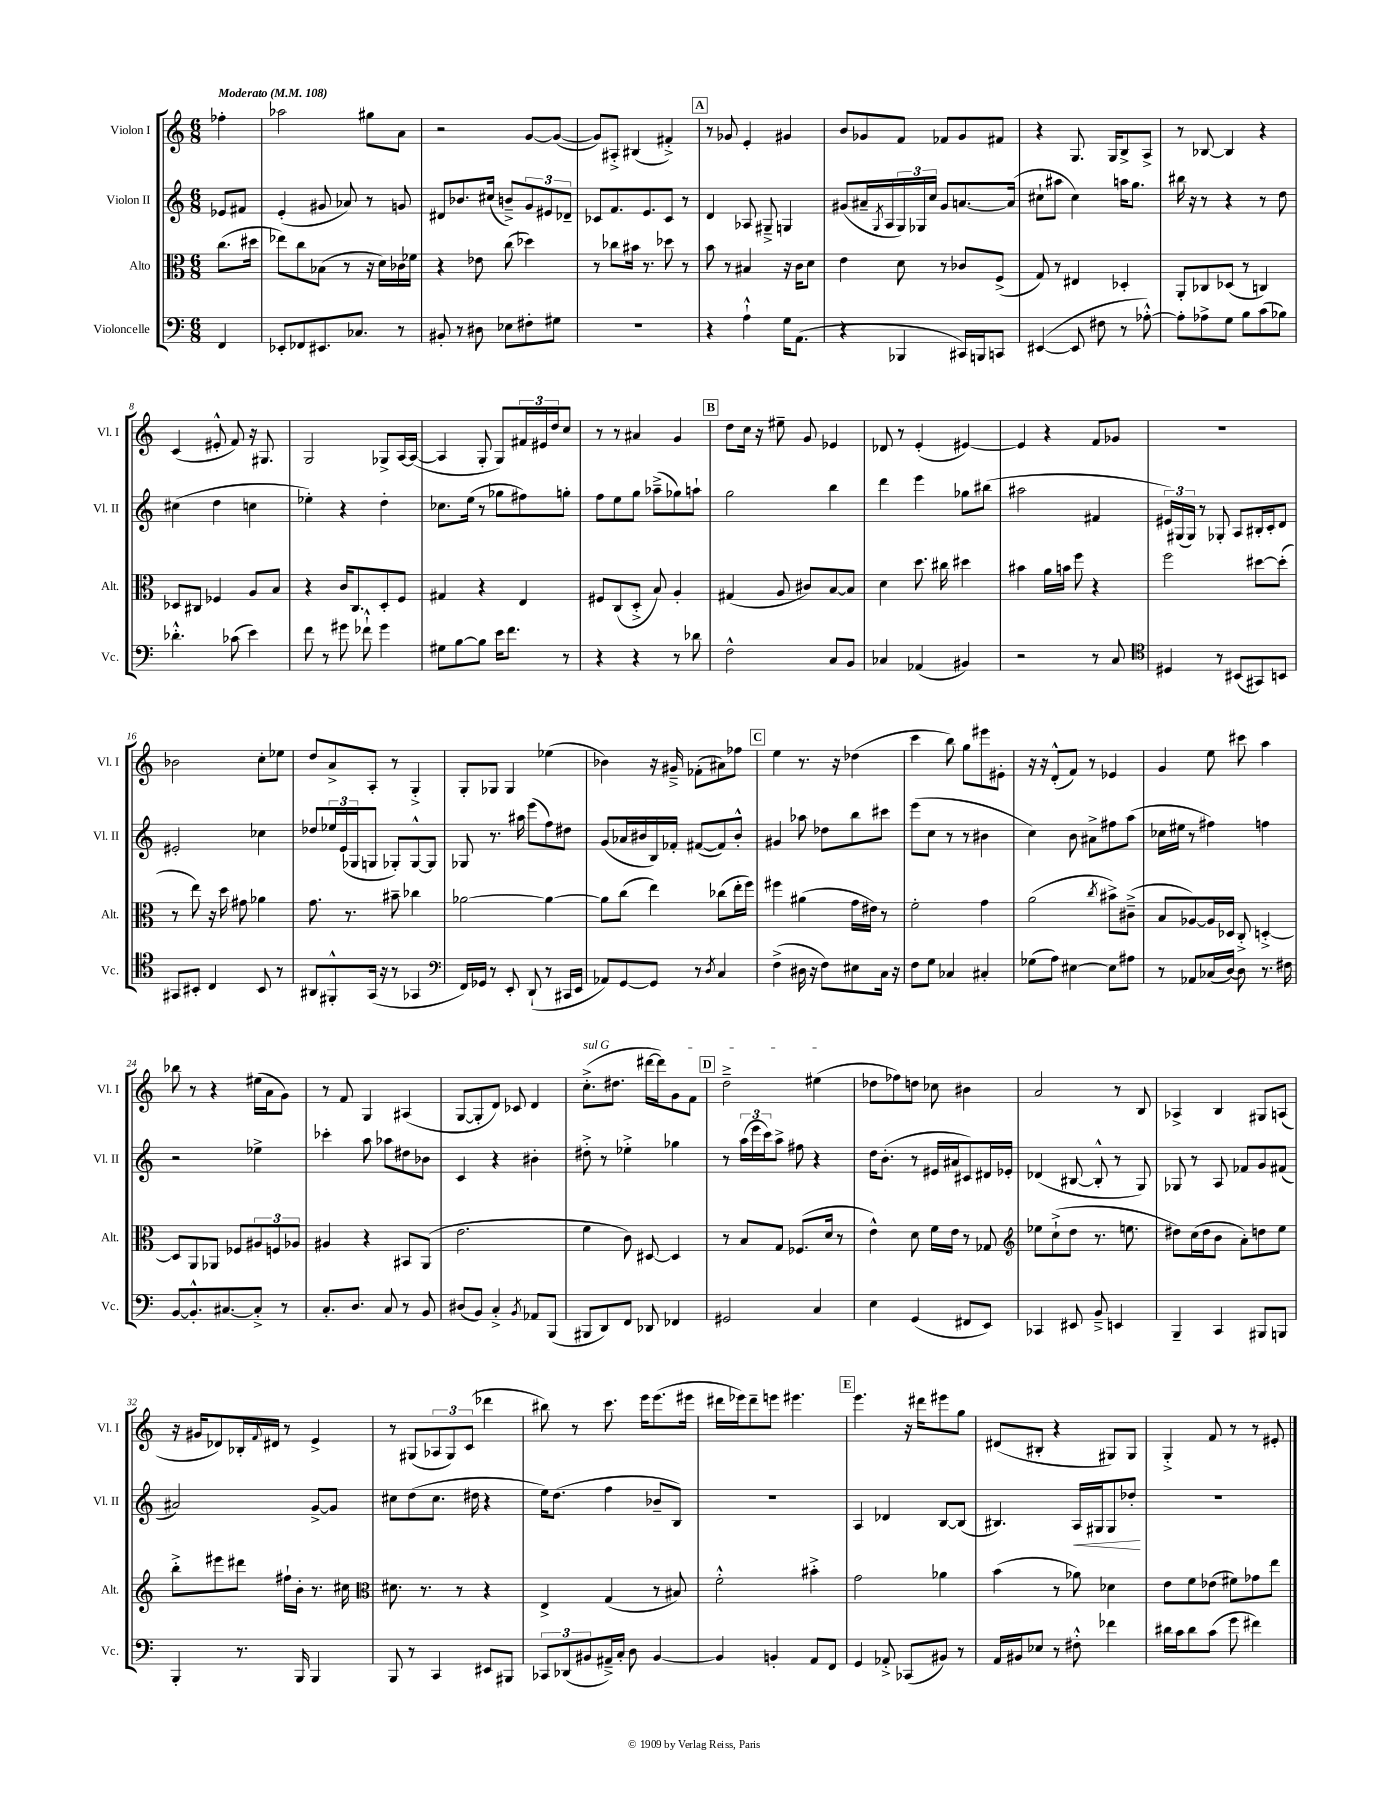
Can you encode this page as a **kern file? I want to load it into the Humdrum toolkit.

**kern	**kern	**kern	**dynam	**kern
*part4	*part3	*part2	*part2	*part1
*staff4	*staff3	*staff2	*staff2	*staff1
*I"Violoncelle	*I"Alto	*I"Violon II	*	*I"Violon I
*I'Vc.	*I'Alt.	*I'Vl. II	*	*I'Vl. I
*clefF4	*clefC3	*clefG2	*	*clefG2
*k[]	*k[]	*k[]	*	*k[]
*M6/8	*M6/8	*M6/8	*	*M6/8
*MM108	*MM108	*MM108	*	*MM108
=	=	=	=	=
!	!	!	!	!LO:TX:a:B:t=Moderato
4FF/	(8.cc\L	8e-X/L	.	4ff-X'\
.	.	8f#X/J	.	.
.	16dd#X\Jk	.	.	.
=1	=1	=1	=1	=1
8EE-X'/L	8ee-X\L)	(4e'/	.	2aa-X\
8FF-X/	8cc\	.	.	.
8.EE#X/	(8B-X\J	8g#X/	.	.
.	8r	8a-X/)	.	.
8.C-X/J	.	.	.	.
.	16r	8r	.	8gg#X\L
.	16d\LL)	.	.	.
8r	16c-X\	8gn/	.	8a\J
.	16f-X\JJ	.	.	.
=2	=2	=2	=2	=2
8BB#X'/	4r	8d#X/L	.	2r
8r	.	8.b-X/	.	.
8D#X\	8e-X\	.	.	.
.	.	(16cc#X/Jk	.	.
8E-X\L	(8cc\	8bn~^/L)	.	.
8F#X'\	4dd-X\)	12g/	.	[8g/L
.	.	12e#X/	.	.
8G#X\J	.	.	.	(8g/J_
.	.	12d-X~/J	.	.
=3	=3	=3	=3	=3
2.r	8r	8c-X/L	.	8g/L])
.	8cc-X\L	8.f/	.	8A#X'^/J
.	16b#X\Jk	.	.	(4B#X/
.	8.r	8.e/	.	.
.	8dd-X\	8c-/J	.	4f#X'^/)
.	8r	8r	.	.
!!LO:REH:place=s1:t=A
=4	=4	=4	=4	=4
4r	8b\	4d/	.	8r
.	8r	.	.	8g-X/
4A`^^\	4B#X/	8A-X/	.	4e'/
.	.	8G#X~^/	.	.
16G\KL	16r	4Gn/	.	4g#X/
(8.AA\J	16c\KL	.	.	.
.	8d\J	.	.	.
=5	=5	=5	=5	=5
4r	4e\	(8g#X/L	.	8b/L
.	.	16a#X~/L	.	8g-X/
.	.	8qG/	.	.
.	.	16A/	.	.
4BBB-X/	8d\	24G/)	.	8f/J
.	.	24G-X/	.	.
.	.	24cc/JJ	.	.
.	8r	8g#/L	.	8f-X/L
16CC#X/LL)	8c-X/L	[8.an/	.	8g-/
16BBBn/J	.	.	.	.
8CCn/J	(8F^/J	.	.	8f#X/J
.	.	(16a/Jk]	.	.
=6	=6	=6	=6	=6
([4EE#X/	8G/)	8cc#X`\L	.	4r
.	8r	8aa#X\J	.	.
8EE#/]	4E#X/	4cc#\)	.	8.G/
8F#X\	.	.	.	.
.	.	.	.	16G/KL
8r	4D-X'/	16aan\KL	.	8B^/
.	.	8.gg\J	.	.
[8A-X'^^\)	.	.	.	8A^/J
=7	=7	=7	=7	=7
8A-'\L]	8AA'/L	16bb#X\	.	8r
.	.	16r	.	.
8A-X^\	8C-X/	8r	.	[8B-X/
8G\J	(8D-X/J	4r	.	4B-/]
8B\L	8r	.	.	.
(8c\	4Cn/)	8r	.	4r
8B-X\J)	.	8dd\	.	.
!!LO:LB:g=z
=8	=8	=8	=8	=8
4.d-X'^^\	8D-X/L	(4cc#X\	.	(4c/
.	8C#X/J	.	.	.
.	4F-X/	4dd\	.	8e#X'^^/
(8c-X\	.	.	.	8f/)
4e\)	8A/L	4ccn\	.	16r
.	.	.	.	8.G#X/
.	8B/J	.	.	.
=9	=9	=9	=9	=9
8f\	4r	4ee-X'\)	.	2G/
8r	.	.	.	.
8g#X\	16c/KL	4r	.	.
.	8.C/	.	.	.
8f-X`^^\	.	.	.	.
4g#\	8D'/	4dd'\	.	8G-X^/L
.	8F/J	.	.	[16A/L
.	.	.	.	(16A/JJ_
=10	=10	=10	=10	=10
8G#X\L	4G#X/	8.cc-X\L	.	4A/]
[8B\	.	.	.	.
.	.	(16ee\Jk	.	.
8B\J]	4r	8r	.	8G'/
16e\KL	.	8gg-X\L	.	8G/L)
8.f\J	.	.	.	.
.	4E/	8ff#X\)	.	24f#X/L
.	.	.	.	24e#X/
.	.	.	.	24dd/J
8r	.	8ggn'\J	.	8cc/J
=11	=11	=11	=11	=11
4r	8F#X/L	8ff\L	.	8r
.	(8C/	8ee\	.	8r
4r	8D'^/J	8gg\J	.	4a#X/
.	8B/)	(8aa-X~^\L	.	.
8r	4A'/	8gg-X\)	.	4g/
8d-X\	.	8aan`\J	.	.
!!LO:REH:place=s1:t=B
=12	=12	=12	=12	=12
2F^^\	(4G#X/	2gg\	.	8dd\L
.	.	.	.	16cc\Jk
.	.	.	.	16r
.	8A/	.	.	8ee#X~\
.	8c#X/L)	.	.	8g/
8C/L	[8B/	4bb\	.	4e-X/
8BB/J	8B/J]	.	.	.
=13	=13	=13	=13	=13
4C-X/	4d\	4ddd\	.	8d-X/
.	.	.	.	8r
(4AA-X/	8.dd\	4eee\	.	(4e'/
.	16cc#X\	.	.	.
4BB#X/)	4dd#X\	8gg-X\L	.	[4e#X/)
.	.	(8bb#X\J	.	.
=14	=14	=14	=14	=14
2r	4b#X\	2aa#X\	.	4e#/]
.	16a\LL	.	.	4r
.	16bn\JJ	.	.	.
.	8ff\	.	.	.
8r	4r	4f#X/	.	8f/L
8C/	.	.	.	8g-X/J
=15	=15	=15	=15	=15
*clefC4	*	*	*	*
4D#X/	2ff\	24e#X/LL)	.	2.r
.	.	(24G#X/	.	.
.	.	24G#/JJ)	.	.
.	.	8r	.	.
8r	.	8G-X'/	.	.
(8BB#X/L	.	8A/L	.	.
8GG#X/)	[8dd#X\L	16B#X'/L	.	.
.	.	16c'/J	.	.
8BBn/J	(8dd#'\J]	8d/J	.	.
!!LO:LB:g=z
=16	=16	=16	=16	=16
8GG#X/L	8r	2e#X'/	.	2b-X\
8BB#X'/J	8ee\)	.	.	.
4C/	16r	.	.	.
.	16dd\	.	.	.
.	8g#X\	.	.	.
8BB#/	4a-X\	4cc-X\	.	8cc'\L
8r	.	.	.	8ee-X\J
=17	=17	=17	=17	=17
8AA#X/L	8.g\	8dd-X/L	.	8dd/L
8FF#X'^^/	.	24ee-X/L	.	8a^/
.	.	(24e/	.	.
.	8.r	.	.	.
.	.	24G-X/J	.	.
(16GG/Jk	.	8Gn/J	.	8A'/J
16r	.	.	.	.
8r	8b#X~\	8G-X'/L)	.	8r
4GG-X/	4cc-X\	[8G-^^/	.	4G'^/
.	.	8G-/J]	.	.
=18	=18	=18	=18	=18
*clefF4	*	*	*	*
16FF/LL)	[2a-X\	8G-X/	.	8G'/L
16GG-X/JJ	.	.	.	.
8r	.	8.r	.	8G-X/J
8EE'/	.	.	.	4G-/
.	.	16aa#X\	.	.
(8DD`/	.	(8eee\L	.	.
8r	4a-\_	8ff\)	.	(4ee-X\
16CC#X/LL	.	8dd#X\J	.	.
16EE/JJ	.	.	.	.
=19	=19	=19	=19	=19
8AA-X/L)	8a-\L]	(8g/L	.	4b-X\)
[8GG/	(8cc\J	16a-X/L	.	.
.	.	16b#X/	.	.
8GG/J]	4ee\)	16B/)	.	16r
.	.	16f-X'/JJ	.	16g#X~^/
8r	.	([8f#X/L	.	(8f-X'\L
8qD/	.	.	.	.
4C/	(8cc-X\L	8f#/])	.	8a#X\)
.	16ee'\L	8b#'^^/J	.	8ff-X\J
.	16ff\JJ)	.	.	.
!!LO:REH:place=s1:t=C
=20	=20	=20	=20	=20
(4F^\	4ff#X\	4g#X/	.	4ee\
16D#X\	(4a#X\	8aa-X\	.	8.r
16r	.	.	.	.
8F\L)	.	8dd-X\L	.	.
.	.	.	.	16r
8E#X\	16g\LL	8bb\	.	(4dd-X\
.	16e#X\JJ)	.	.	.
16C\Jk	8r	8ccc#X\J	.	.
16r	.	.	.	.
=21	=21	=21	=21	=21
8F\L	2f'\	(8eee\L	.	4ccc\
8G\J	.	8cc\J	.	.
4C-X/	.	8r	.	8bb\)
.	.	8r	.	8gg\L
4C#X'/	4g\	4b#X\	.	8eee#X\
.	.	.	.	8e#X'\J
=22	=22	=22	=22	=22
(8G-X\L	(2a\	4cc\)	.	16r
.	.	.	.	16r
8A\J)	.	.	.	(8d'^^/L
[4E#X\	.	8b\	.	8f/J)
.	.	8a#X^\L	.	8r
.	8qcc/	.	.	.
8E#\L]	8b#X^\L)	8ff#X\	.	4e-X/
8A#X\J	(8c#X~^\J	(8aa\J	.	.
=23	=23	=23	=23	=23
8r	8B/L	16cc-X\LL	.	4g/
.	.	16ee#X\JJ	.	.
8AA-X/L	[8A-X/)	8r	.	.
(16C-X/L	16A-/L]	4ff#X\)	.	8ee\
[16D/JJ)	16D-X/JJ	.	.	.
8D\]	8C'^/	.	.	8ccc#X\
8.r	[4Dn'^/	4ffn\	.	4aa\
16F#X\	.	.	.	.
!!LO:LB:g=z
=24	=24	=24	=24	=24
[8BB/L	8D/L]	2r	.	8bb-X\
8.BB'^^/]	8AA/	.	.	8r
.	8AA-X/J	.	.	4r
[8.C#X/	.	.	.	.
.	8F-X/L	.	.	.
8C#'^/J]	12A#X/	4ee-X^\	.	(16ee#X\LL
.	.	.	.	16a\J
.	12Fn/	.	.	.
8r	.	.	.	8g\J)
.	12A-X/J	.	.	.
=25	=25	=25	=25	=25
8.C'/L	4A#X/	4ccc-X'\	.	8r
.	.	.	.	8f/
8.D/J	.	.	.	.
.	4r	8aa\	.	4G/
8C/	.	8aa-X\L	.	.
8r	8BB#X/L	8dd#X\	.	(4A#X/
8BB/	(8AA/J	8b-X\J	.	.
=26	=26	=26	=26	=26
(8D#X/L	2.e\	4c/	.	[8G/L
8BB/J)	.	.	.	8G'/]
4C'^/	.	4r	.	8d/J)
.	.	.	.	8c-X/
8qBB/	.	.	.	.
8AA-X/L	.	4b#X'\	.	4d/
(8BBB/J	.	.	.	.
=27	=27	=27	=27	=27
!	!	!	!	!LO:TX:a:i:t=sul G
8BBB#X/L	4f\	8dd#X'^\	.	(8.cc'^\L
8DD/)	.	8r	.	.
.	.	.	.	8.dd#X\J
8FF/J	8c\)	4ee-X'^\	.	.
8DD-X/	[8D#X/	.	.	[16ddd#X\LL
.	.	.	.	16ddd#\J])
4FF-X/	4D#/]	4gg-X\	.	8g\
.	.	.	.	8f\J
!!LO:REH:place=s1:t=D
=28	=28	=28	=28	=28
2GG#X/	8r	8r	.	2dd~^\
.	8B/L	(24aa\LL	.	.
.	.	24eee\	.	.
.	.	24ccc\J)	.	.
.	8G/J	8aa^\J	.	.
.	(8.F-X/L	8ff#X\	.	.
4C/	.	4r	.	(4ee#X\
.	16d/Jk	.	.	.
.	8r	.	.	.
=29	=29	=29	=29	=29
4E\	4e^^\)	16dd\KL	.	8dd-X\L
.	.	(8.b'\J	.	.
.	.	.	.	8ff-X\)
(4GG/	8d\	8r	.	8ddn\J
.	16f\LL	16e#X/LL	.	8cc-X\
.	16e\JJ	16a#X/J	.	.
8FF#X/L	8r	8c#X/)	.	4b#X\
8EE/J)	8G-X/	16d#X/L	.	.
.	.	16e-X'/JJ	.	.
=30	=30	=30	=30	=30
*	*clefG2	*	*	*
4CC-X/	8ee-X\L	(4d-X/	.	2a/
.	(8cc`^\	.	.	.
8EE#X/	8dd\J	[8B#X/	.	.
8BB~^/	8.r	8B#'^^/]	.	.
4EEn/	.	8r	.	8r
.	8.een\	.	.	.
.	.	8G/)	.	8B/
=31	=31	=31	=31	=31
4BBB~/	8dd#X\L)	8G-X/	.	4A-X^/
.	(16cc\L	8r	.	.
.	16dd#\J	.	.	.
4CC/	8b\J	8A/	.	4B/
.	8a'\L)	8f-X/L	.	.
8BBB#X/L	8ddn\	8g/	.	8G#X/L
8BBBn/J	8ee\J	(8f#X/J	.	(8An/J
!!LO:LB:g=z
=32	=32	=32	=32	=32
4BBB'/	8bb'^\L	2a#X/)	.	16r
.	.	.	.	16g#X/KL
.	8eee#X\	.	.	8d-X/)
8.r	8ddd#X\J	.	.	16B-X'/L
.	.	.	.	8qqf/
.	.	.	.	16d#X/JJ
.	16ff#X`\LL	.	.	8r
16BBB/	16b'\JJ	.	.	.
4BBB/	8.r	[8g^/L	.	4e^/
.	.	8g/J]	.	.
.	16cc#X\	.	.	.
=33	=33	=33	=33	=33
*	*clefC3	*	*	*
8BBB/	8.d#X\	8cc#X\L	.	8r
8r	.	(8dd\	.	(8G#X/L
.	8.r	.	.	.
4CC/	.	8.cc#\J	.	12A-X/
.	.	.	.	12G#/)
.	8r	.	.	.
.	.	.	.	(12c/J
.	.	16dd#X\	.	.
8EE#X/L	4r	4r	.	4ddd-X\
8BBB#X/J	.	.	.	.
=34	=34	=34	=34	=34
12CC-X/L	4E^/	16ee\KL)	.	8bb#X\)
.	.	(8.dd\J	.	.
(12DD-X/	.	.	.	.
.	.	.	.	8r
12BB#X/	.	.	.	.
16AA#X~^/L)	(4G/	4ff\	.	8.ccc\
16C'/JJ	.	.	.	.
8D\	.	.	.	.
.	.	.	.	16eee\KL
[4BB#/	8r	8b-X~/L	.	(8.eee\
.	8B#X/)	8B/J)	.	.
.	.	.	.	16eee#X\Jk
=35	=35	=35	=35	=35
4BB#/]	2f'^^\	2.r	.	16ddd#X\LL
.	.	.	.	16eee-X\J)
.	.	.	.	8ddd#~\
4BBn'/	.	.	.	8eeen\J
.	.	.	.	4.eee#X\
8AA/L	4b#X'^\	.	.	.
8FF/J	.	.	.	.
!!LO:REH:place=s1:t=E
=36	=36	=36	=36	=36
4GG/	2g\	4A/	.	4.eee\
8AA-X'^/	.	4d-X/	.	.
(8CC-X/L	.	.	.	16r
.	.	.	.	16ddd#X\KL
8BB#X/J)	4a-X\	[8B/L	.	8eee#X\
8r	.	(8B/J]	.	8gg\J
=37	=37	=37	=37	=37
16AA/LL	(4b\	4.B#X/)	.	(8d#X/L
16BB#X/J	.	.	.	.
8E-X/J	.	.	.	8B#X'/J
8r	8r	.	.	4r
!	!	!	!LO:HP:b	!
8F#X'^^\	8a-X\)	16A/LL	<	.
.	.	16G#X/J	.	.
4f-X\	4d-X\	8G#/	.	8G#X/L)
.	.	8dd-X'/J	.	8G#/J
.	.	.	[	.
=38	=38	=38	=38	=38
16d#X\LL	8e\L	2.r	.	4G'^/
16c\J	.	.	.	.
8d#\	8f\	.	.	.
(8c\J	(8e-X\J	.	.	8f/
8g\	8f#X\L)	.	.	8r
4f#X\)	8g-X\	.	.	8r
.	8ee\J	.	.	8e#X'/
==	==	==	==	==
*-	*-	*-	*-	*-
